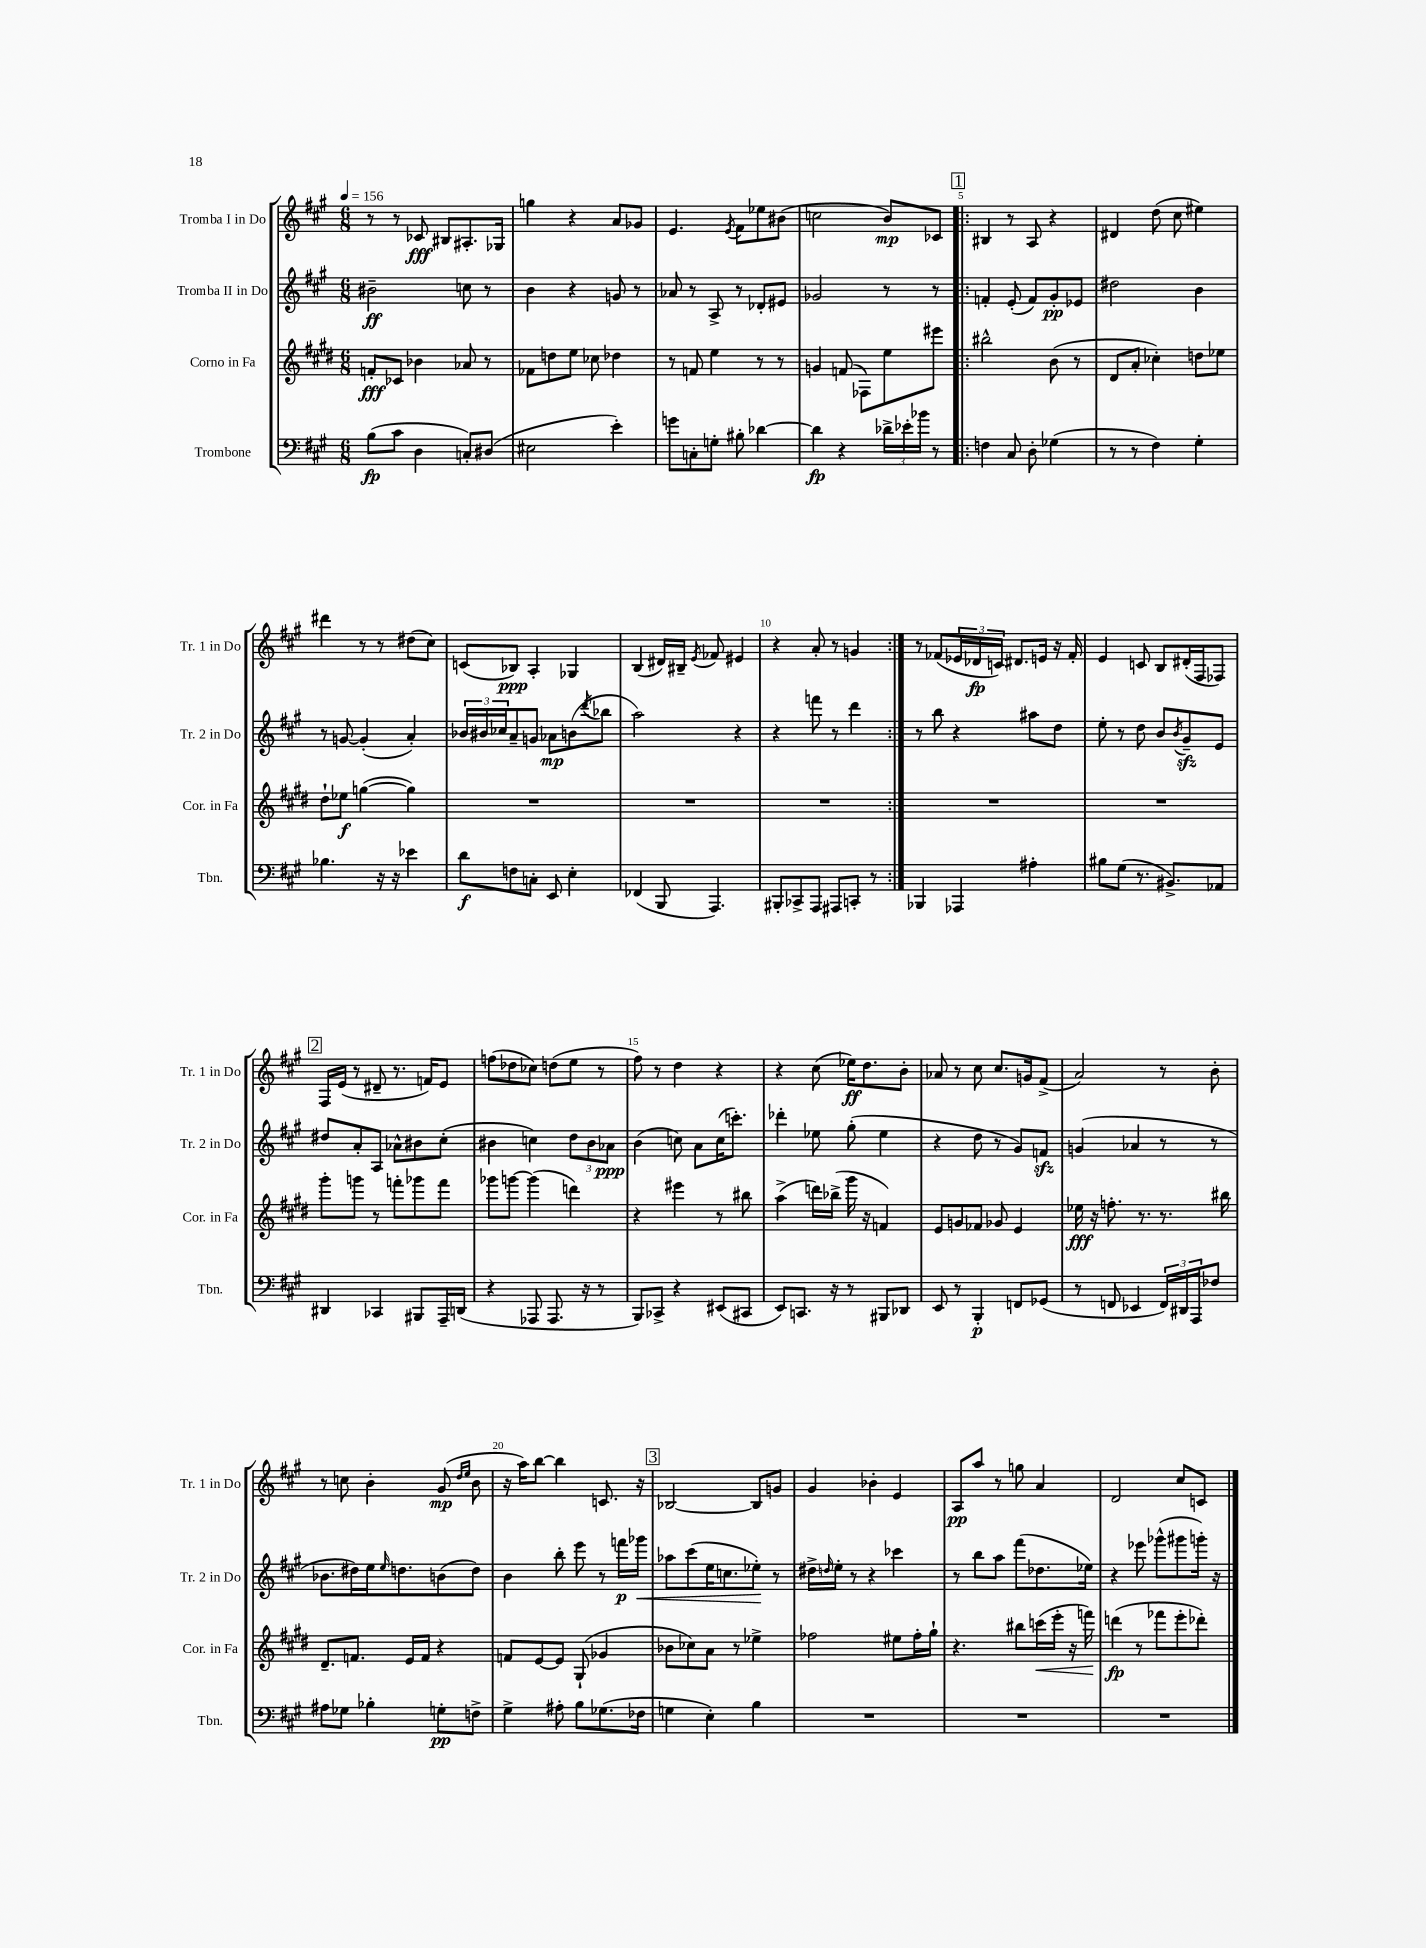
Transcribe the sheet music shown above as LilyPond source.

<<
\new StaffGroup <<
\new Staff = "s0" \with { instrumentName = "Tromba I in Do" shortInstrumentName = "Tr. 1 in Do" } {
    \clef treble \key a \major \numericTimeSignature \time 6/8 \tempo 4 = 156
    r8 r8 ces'8\fff bis8 ais8.-. ges16 |
    g''4 r4 a'8 ges'8 |
    e'4. \acciaccatura { e'8 } fis'8 ees''8 bis'8( |
    c''2 b'8\mp) ces'8 |
    \repeat volta 2 { \mark \markup { \box "1" } bis4 r8 a8 r4 |
    dis'4 d''8( cis''8 eis''4) |
    dis'''4 r8 r8 dis''8( cis''8) |
    c'8( bes8\ppp) a4-. ges4 |
    b4( dis'16) bis16-- \acciaccatura { e'8 } fes'8 eis'4 |
    r4 a'8-. r8 g'4 | }
    r8 fes'8( \tuplet 3/2 { ees'16 des'16\fp c'16) } dis'8. e'16 r16 fes'16-. |
    e'4 c'8 b8 dis'16-.( fis16 fes8) |
    \mark \markup { \box "2" } fis16 e'16( r8 dis'8-- r8. f'16) e'8 |
    f''8( des''8 ces''8) d''8( e''8 r8 |
    fis''8) r8 d''4 r4 |
    r4 cis''8( ees''16\ff) d''8. b'8-. |
    aes'8 r8 cis''8 cis''8. g'16 fis'8->( |
    a'2) r8 b'8-. |
    r8 c''8 b'4-. gis'8\mp( \grace { d''16 e''16 } b'8 |
    r16 a''16) b''8~ b''4 c'8. r16 |
    \mark \markup { \box "3" } bes2~ bes8 g'8 |
    gis'4 bes'4-. e'4 |
    a8\pp a''8 r8 g''8 a'4 |
    d'2 cis''8 c'8 \bar "|." |
}
\new Staff = "s1" \with { instrumentName = "Tromba II in Do" shortInstrumentName = "Tr. 2 in Do" } {
    \clef treble \key a \major \numericTimeSignature \time 6/8
    bis'2--\ff c''8 r8 |
    b'4 r4 g'8 r8 |
    aes'8 r8 a8-> r8 des'8-. eis'8 |
    ges'2 r8 r8 |
    \repeat volta 2 { \mark \markup { \box "1" } f'4-. e'8-.( f'8) gis'8-.\pp ees'8 |
    dis''2 b'4 |
    r8 g'8~ g'4-.( a'4-.) |
    \tuplet 3/2 { bes'16 bis'16 ces''16 } a'8-- g'8 aes'8\mp b'8( \acciaccatura { d'''8 } bes''8 |
    a''2) r4 |
    r4 f'''8 r8 d'''4 | }
    r8 b''8 r4 ais''8 d''8 |
    e''8-. r8 d''8 b'8 \acciaccatura { b'8 } gis'8--\sfz e'8 |
    \mark \markup { \box "2" } dis''8 a'8-. a8 aes'8-^ bis'8 cis''8-.( |
    bis'4 c''4) \tuplet 3/2 { d''8 bis'8 aes'8\ppp } |
    b'4( c''8) a'8 c''16( c'''8.-.) |
    des'''4-. ees''8 gis''8-.( ees''4 |
    r4 d''8 r8 gis'8) f'8\sfz |
    g'4( aes'4 r8 r8 |
    bes'8. dis''16) e''16 \grace { e''16 } d''8. b'8( d''8) |
    b'4 b''8-. e'''8 r8 f'''16\p ges'''16\< |
    \mark \markup { \box "3" } aes''8 cis'''8( e''16 c''8. ees''8-.\!) r8 |
    dis''16-> \grace { d''16 } e''16-. r8 r4 ces'''4 |
    r8 b''8 a''8 fis'''8( des''8. ees''16) |
    r4 ees'''8 ges'''8-^( gis'''8 g'''16-.) r16 \bar "|." |
}
\new Staff = "s2" \with { instrumentName = "Corno in Fa" shortInstrumentName = "Cor. in Fa" } {
    \clef treble \key e \major \numericTimeSignature \time 6/8
    f'8-.\fff ces'8 bes'4 aes'8 r8 |
    fes'8 d''8 e''8 ces''8 des''4 |
    r8 f'8 e''4 r8 r8 |
    g'4 f'8( fes8) e''8 eis'''8 |
    \repeat volta 2 { \mark \markup { \box "1" } bis''2-^ b'8( r8 |
    dis'8 a'8-. ces''4-.) d''8 ees''8 |
    dis''8-! ees''8\f g''4~( g''4) |
    R2. |
    R2. |
    R2. | }
    R2. |
    R2. |
    \mark \markup { \box "2" } gis'''8-. g'''8 r8 f'''8-. ges'''8 f'''8 |
    ges'''8 g'''8~ g'''4( d'''4) |
    r4 eis'''4 r8 bis''8 |
    a''4->( d'''16) bes''16->( gis'''16 r16 f'4) |
    e'8 g'8 fes'8 ges'8 e'4 |
    ees''16\fff r16 f''8.-. r8. r8. bis''16 |
    dis'8.-- f'8. e'16 f'16 r4 |
    f'8 e'8~ e'8 gis8-!( ges'4 |
    \mark \markup { \box "3" } bes'8 ces''8) a'8 r8 ees''4-> |
    fes''2 eis''8 fes''16-. gis''16-! |
    r4. bis''8 c'''16\<( e'''16-. r16 f'''16\!) |
    d'''4\fp( r8 fes'''8 e'''8-. des'''8-.) \bar "|." |
}
\new Staff = "s3" \with { instrumentName = "Trombone" shortInstrumentName = "Tbn." } {
    \clef bass \key a \major \numericTimeSignature \time 6/8
    b8\fp( cis'8 d4 c8-.) dis8( |
    eis2 e'4-.) |
    g'8 c8-. g8-. bis8-. des'4~ |
    des'4\fp r4 \tuplet 3/2 { des'16-> ees'16-. bes'16 } r8 |
    \repeat volta 2 { \mark \markup { \box "1" } f4 cis8 d8-. ges4( |
    r8 r8 fis4) gis4-. |
    bes4. r16 r16 ees'4 |
    d'8\f f8 c8-. e,8 e4-. |
    fes,4( b,,8 a,,4.) |
    bis,,8-. ces,8-> a,,8 ais,,8 c,8-. r8 | }
    bes,,4 aes,,4 ais4-. |
    bis8 gis8( r8. bis,8.->) aes,8 |
    \mark \markup { \box "2" } dis,4 ces,4 bis,,8 a,,16-- d,16( |
    r4 aes,,8 aes,,8. r16 r8 |
    b,,8) ces,8-> r4 eis,8( cis,8 |
    e,8) c,8. r16 r8 bis,,8 des,8 |
    e,8 r8 b,,4-.\p f,8 ges,8( |
    r8 f,8 ees,4 \tuplet 3/2 { f,16) dis,16 a,,16 } fes8 |
    ais8 ges8 bes4-. g8-.\pp f8-> |
    gis4-> ais8-. b8 ges8.( fes16 |
    \mark \markup { \box "3" } g4 e4-.) b4 |
    R2. |
    R2. |
    R2. \bar "|." |
}
>>
>>
\layout { \context { \Score \override BarNumber.break-visibility = ##(#f #t #t) barNumberVisibility = #(every-nth-bar-number-visible 5) } }
